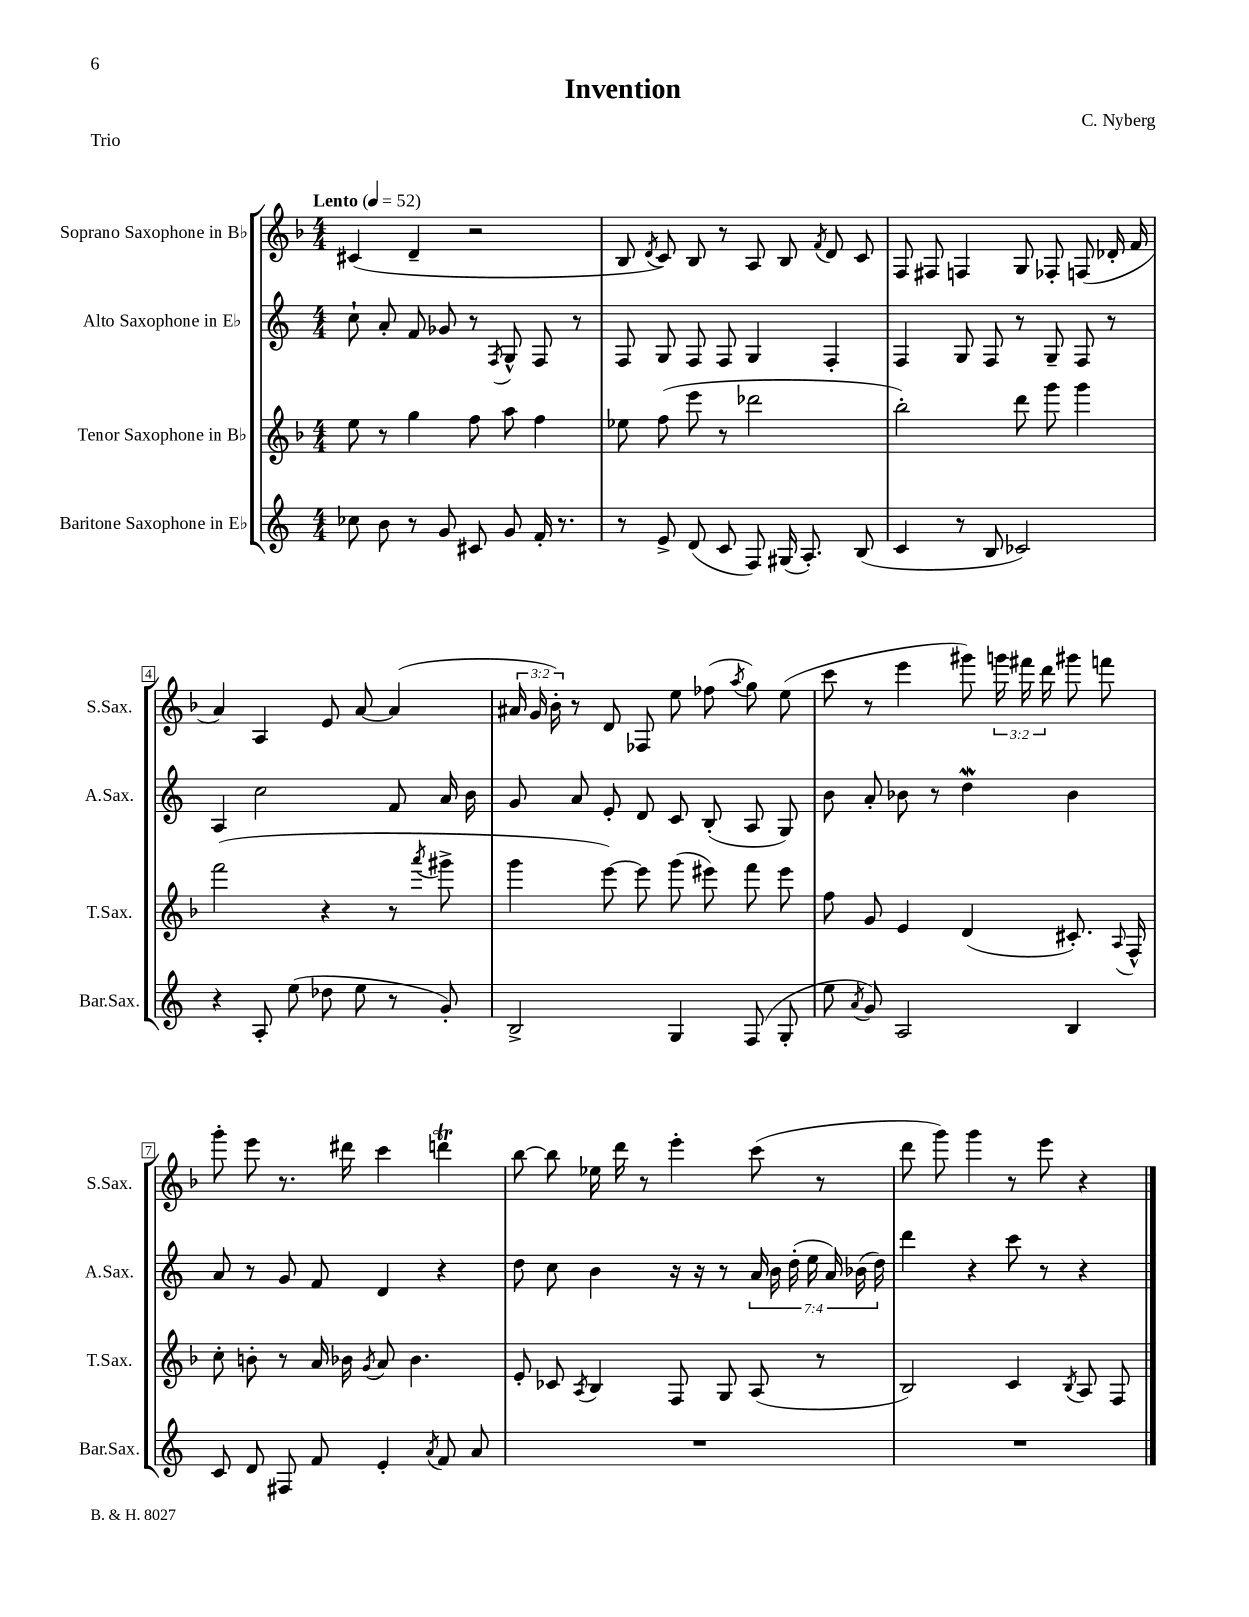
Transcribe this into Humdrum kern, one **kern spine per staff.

**kern	**kern	**kern	**kern
*staff4	*staff3	*staff2	*staff1
*clefG2	*clefG2	*clefG2	*clefG2
*k[]	*k[b-]	*k[]	*k[b-]
*M4/4	*M4/4	*M4/4	*M4/4
*MM52	*MM52	*MM52	*MM52
8cc-\	8ee\	8cc`\	(4c#/
8b\	8r	8a'/	.
8r	4gg\	8f/	4d~/
8g/	.	8g-/	.
8c#/	8ff\	8r	2r
.	.	8qF/	.
8g/	8aa\	8G^^/	.
16f'/	4ff\	8F/	.
8.r	.	.	.
.	.	8r	.
=	=	=	=
8r	8ee-\	8F/	8B-/
.	.	.	8qd/
8e^/	(8ff\	8G/	8c/)
(8d/	8eee\	8F/	8B-/
8c/	8r	8F/	8r
8F/)	2ddd-\	4G/	8A/
(16G#/	.	.	8B-/
8.A'/)	.	.	.
.	.	.	8qf/
.	.	4F'/	8d/
(8B/	.	.	8c/
=	=	=	=
4c/	2bb-'\)	4F/	8F/
.	.	.	8F#/
8r	.	8G/	4F/
8B/	.	8F/	.
2c-/)	8ddd\	8r	8G/
.	8ggg\	8G~/	8F-'/
.	4ggg\	8F/	(8F/
.	.	8r	16d-'/
.	.	.	16f/
=	=	=	=
4r	(2fff\	4A/	4a/)
8A'/	.	2cc\	4A/
(8ee\	.	.	.
8dd-\	4r	.	8e/
8ee\	.	.	[8a/
8r	8r	8f/	(4a/]
.	8qaaa/	.	.
8g'/)	8ggg#^\	16a/	.
.	.	16b\	.
=	=	=	=
2B^/	4ggg\	8g/	24a#/
.	.	.	24g/
.	.	.	24b-'\)
.	.	8a/	8r
.	[8eee\)	8e'/	8d/
.	8eee\]	8d/	8F-/
4G/	(8ggg\	8c/	8ee\
.	8eee#\)	(8B'/	(8ff-\
.	.	.	8qaa/
(8F/	8fff\	8A/	8gg\)
8G'/	8eee#\	8G/)	(8ee\
=	=	=	=
8ee\	8ff\	8b\	8ccc\
8qa/	.	.	.
8g/)	8g/	8a'/	8r
2A/	4e/	8b-\	4eee\
.	.	8r	.
.	(4d/	4dd\	8ggg#\)
.	.	.	24ggg\
.	.	.	24fff#\
.	.	.	24ddd\
4B/	8.c#'/)	4b-\	8ggg#\
.	.	.	8fff\
.	8qqA/	.	.
.	16F^^/	.	.
=	=	=	=
8c/	8cc'\	8a/	8ggg'\
8d/	8b'\	8r	8eee\
8F#/	8r	8g/	8.r
8f/	16a/	8f/	.
.	16b-\	.	16ddd#\
.	8qg/	.	.
4e'/	8a/	4d/	4ccc\
.	4.b-\	.	.
8qa/	.	.	.
8f/	.	4r	4ddd\
8a/	.	.	.
=	=	=	=
1r	8e'/	8dd\	[8bb-\
.	8c-/	8cc\	8bb-\]
.	8qA/	.	.
.	4B-/	4b\	16ee-\
.	.	.	16ddd\
.	.	.	8r
.	8F/	16r	4eee'\
.	.	16r	.
.	8G/	8r	.
.	(8A/	28a/	(8ccc\
.	.	28b\	.
.	.	(28dd'\	.
.	.	28ee\	.
.	8r	.	8r
.	.	28a/)	.
.	.	(28b-\	.
.	.	28dd\)	.
=	=	=	=
1r	2B-/)	4ddd\	8ddd\
.	.	.	8ggg\)
.	.	4r	4ggg\
.	4c/	8ccc\	8r
.	.	8r	8eee\
.	8qB-/	.	.
.	8A/	4r	4r
.	8F/	.	.
==	==	==	==
*-	*-	*-	*-
